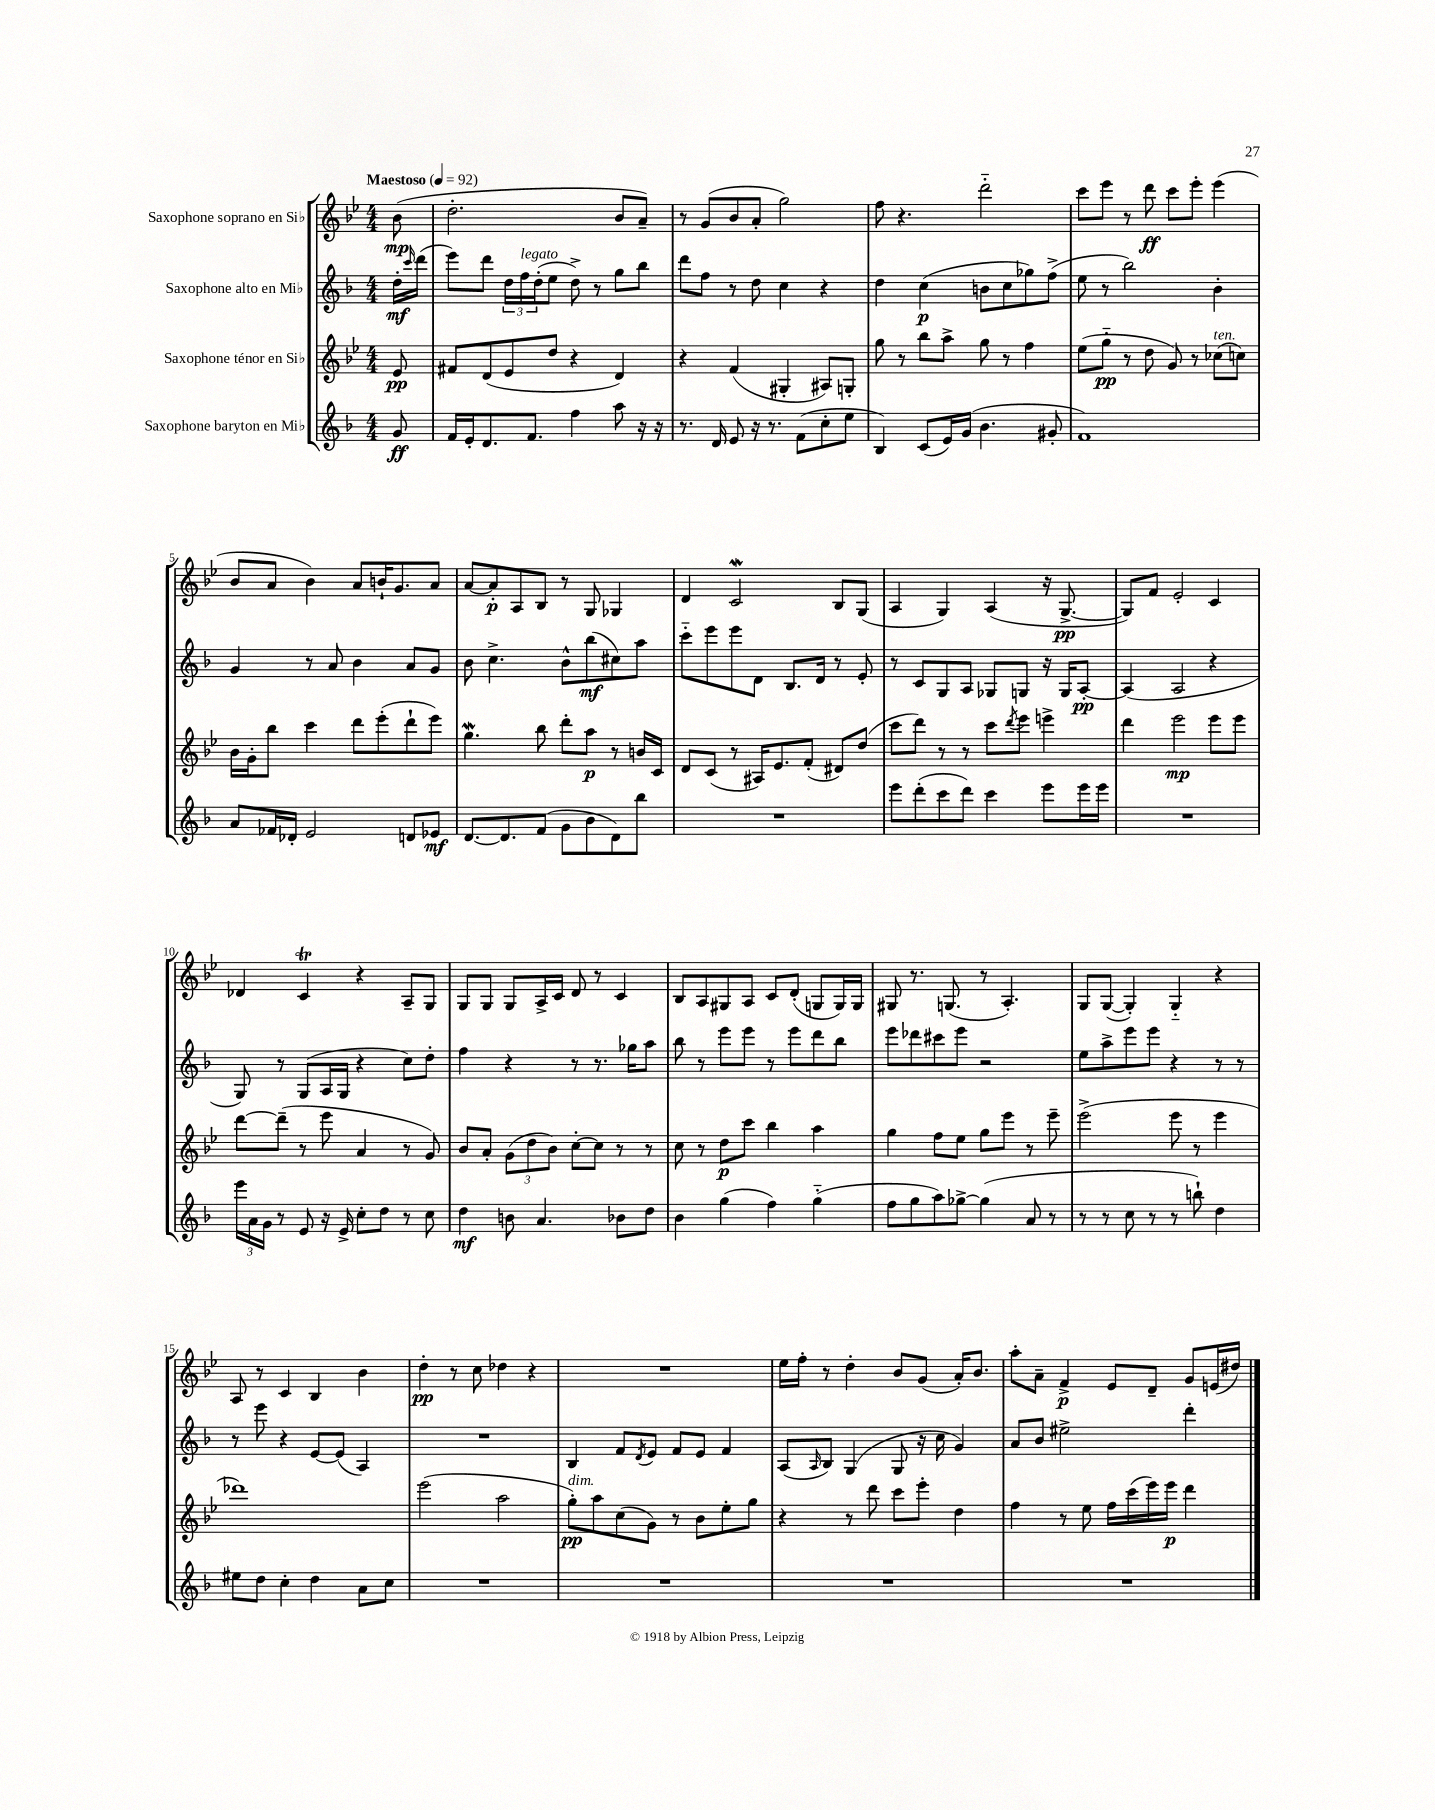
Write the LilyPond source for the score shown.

<<
\new StaffGroup <<
\new Staff = "s0" \with { instrumentName = "Saxophone soprano en Sib" } {
    \clef treble \key bes \major \numericTimeSignature \time 4/4 \partial 8 \tempo "Maestoso" 4 = 92
    bes'8\mp( |
    d''2.-. bes'8 a'8--) |
    r8 g'8( bes'8 a'8-. g''2) |
    f''8 r4. d'''2-_ |
    c'''8 ees'''8 r8 d'''8\ff c'''8 ees'''8-. ees'''4( |
    bes'8 a'8 bes'4) a'8 b'16-! g'8. a'8 |
    a'8~ a'8-.\p a8 bes8 r8 g8 ges4 |
    d'4 c'2\mordent bes8 g8( |
    a4 g4) a4( r16 g8.~->\pp |
    g8) f'8 ees'2-. c'4 |
    des'4 c'4\trill r4 a8-- g8 |
    g8 g8 g8 a16-> c'16 d'8 r8 c'4 |
    bes8 a8 gis8 a8 c'8 d'8-.( g8 g16) g16 |
    gis8 r8. g8.( r8 a4.-.) |
    g8 g8~( g4-.) g4-_ r4 |
    a8 r8 c'4 bes4 bes'4 |
    d''4-.\pp r8 c''8 des''4 r4 |
    R1 |
    ees''16 f''16-. r8 d''4-. bes'8 g'8( a'16-.) bes'8. |
    a''8-. a'8-- f'4->\p ees'8 d'8-- g'8 e'16( dis''16) \bar "|." |
}
\new Staff = "s1" \with { instrumentName = "Saxophone alto en Mib" } {
    \clef treble \key f \major \numericTimeSignature \time 4/4 \partial 8
    d''16-.\mf \grace { c'''16 } d'''16( |
    e'''8) d'''8 \tuplet 3/2 { d''16 f''16^\markup { \italic "legato" } d''16-.( } e''8 d''8->) r8 g''8 bes''8 |
    d'''8 f''8 r8 d''8 c''4 r4 |
    d''4 c''4\p( b'8 c''8 ges''8) f''8->( |
    e''8 r8 bes''2) bes'4-. |
    g'4 r8 a'8 bes'4 a'8 g'8 |
    bes'8 c''4.-> bes'8-^ bes''8\mf( cis''8) a''8 |
    c'''8-_ e'''8 e'''8 d'8 bes8. d'16 r8 e'8-. |
    r8 c'8 g8 a8 ges8 g8 r16 g16 a8~-.\pp |
    a4( a2 r4 |
    g8) r8 g8( a16 g16 r4 c''8) d''8-. |
    f''4 r4 r8 r8. ges''16 a''8 |
    bes''8 r8 e'''8 e'''8 r8 e'''8 d'''8 bes''8 |
    e'''8 des'''8 cis'''8 e'''8 r2 |
    e''8 a''8-> e'''8 e'''8 r4 r8 r8 |
    r8 e'''8 r4 e'8~ e'8( a4) |
    R1 |
    bes4 f'8 \acciaccatura { d'8 } e'8 f'8 e'8 f'4 |
    a8( \grace { a16 } bes8) g4( g8 r16 c''16 g'4) |
    a'8 bes'8 eis''2-> d'''4-. \bar "|." |
}
\new Staff = "s2" \with { instrumentName = "Saxophone ténor en Sib" } {
    \clef treble \key bes \major \numericTimeSignature \time 4/4 \partial 8
    ees'8\pp |
    fis'8 d'8( ees'8 d''8 r4 d'4) |
    r4 f'4( gis4-. ais8) g8-. |
    g''8 r8 bes''8 a''8-> g''8 r8 f''4 |
    ees''8( g''8-_\pp r8 d''8 g'8) r8 ces''8^\markup { \italic "ten." }( c''8) |
    bes'16 g'16-. bes''8 c'''4 d'''8 ees'''8-.( d'''8-! ees'''8) |
    g''4.\mordent bes''8 d'''8-. a''8\p r8 b'16 c'16 |
    d'8 c'8( r8 ais16) ees'8. f'8-.( dis'8) d''8( |
    c'''8 d'''8) r8 r8 c'''8 \acciaccatura { d'''8 } ees'''8 e'''4-> |
    d'''4 ees'''2\mp ees'''8 ees'''8 |
    d'''8~ d'''8--( r8 ees'''8 a'4 r8 g'8) |
    bes'8 a'8-. \tuplet 3/2 { g'8( d''8 bes'8) } c''8~-. c''8 r8 r8 |
    c''8 r8 d''8\p c'''8 bes''4 a''4 |
    g''4 f''8 ees''8 g''8 ees'''8 r8 ees'''8-- |
    ees'''2->( ees'''8 r8 ees'''4 |
    des'''1) |
    ees'''2( a''2 |
    g''8-.\pp^\markup { \italic "dim." }) a''8 c''8( g'8) r8 bes'8 ees''8-. g''8 |
    r4 r8 d'''8 c'''8 ees'''8-. d''4 |
    f''4 r8 ees''8 f''16 c'''16( ees'''16) ees'''16\p d'''4 \bar "|." |
}
\new Staff = "s3" \with { instrumentName = "Saxophone baryton en Mib" } {
    \clef treble \key f \major \numericTimeSignature \time 4/4 \partial 8
    g'8\ff |
    f'16 e'16-. d'8. f'8. f''4 a''8 r16 r16 |
    r8. d'16 e'8 r16 r8. f'8( c''8-. e''8 |
    bes4) c'8( e'16) g'16( bes'4. gis'8-. |
    f'1) |
    a'8 fes'16 des'16-. e'2 d'8 ees'8\mf |
    d'8.~ d'8. f'8( g'8 bes'8 d'8) bes''8 |
    R1 |
    e'''8 d'''8-.( c'''8 d'''8) c'''4 e'''8 e'''16 e'''16 |
    R1 |
    \tuplet 3/2 { e'''16 a'16 g'16 } r8 e'8 r16 e'16-> c''8-. d''8 r8 c''8 |
    d''4\mf b'8 a'4. bes'8 d''8 |
    bes'4 g''4( f''4) g''4-_( |
    f''8 g''8 a''8) ges''8~-> ges''4( a'8 r8 |
    r8 r8 c''8 r8 r8 b''8-!) d''4 |
    eis''8 d''8 c''4-. d''4 a'8 c''8 |
    R1 |
    R1 |
    R1 |
    R1 \bar "|." |
}
>>
>>
